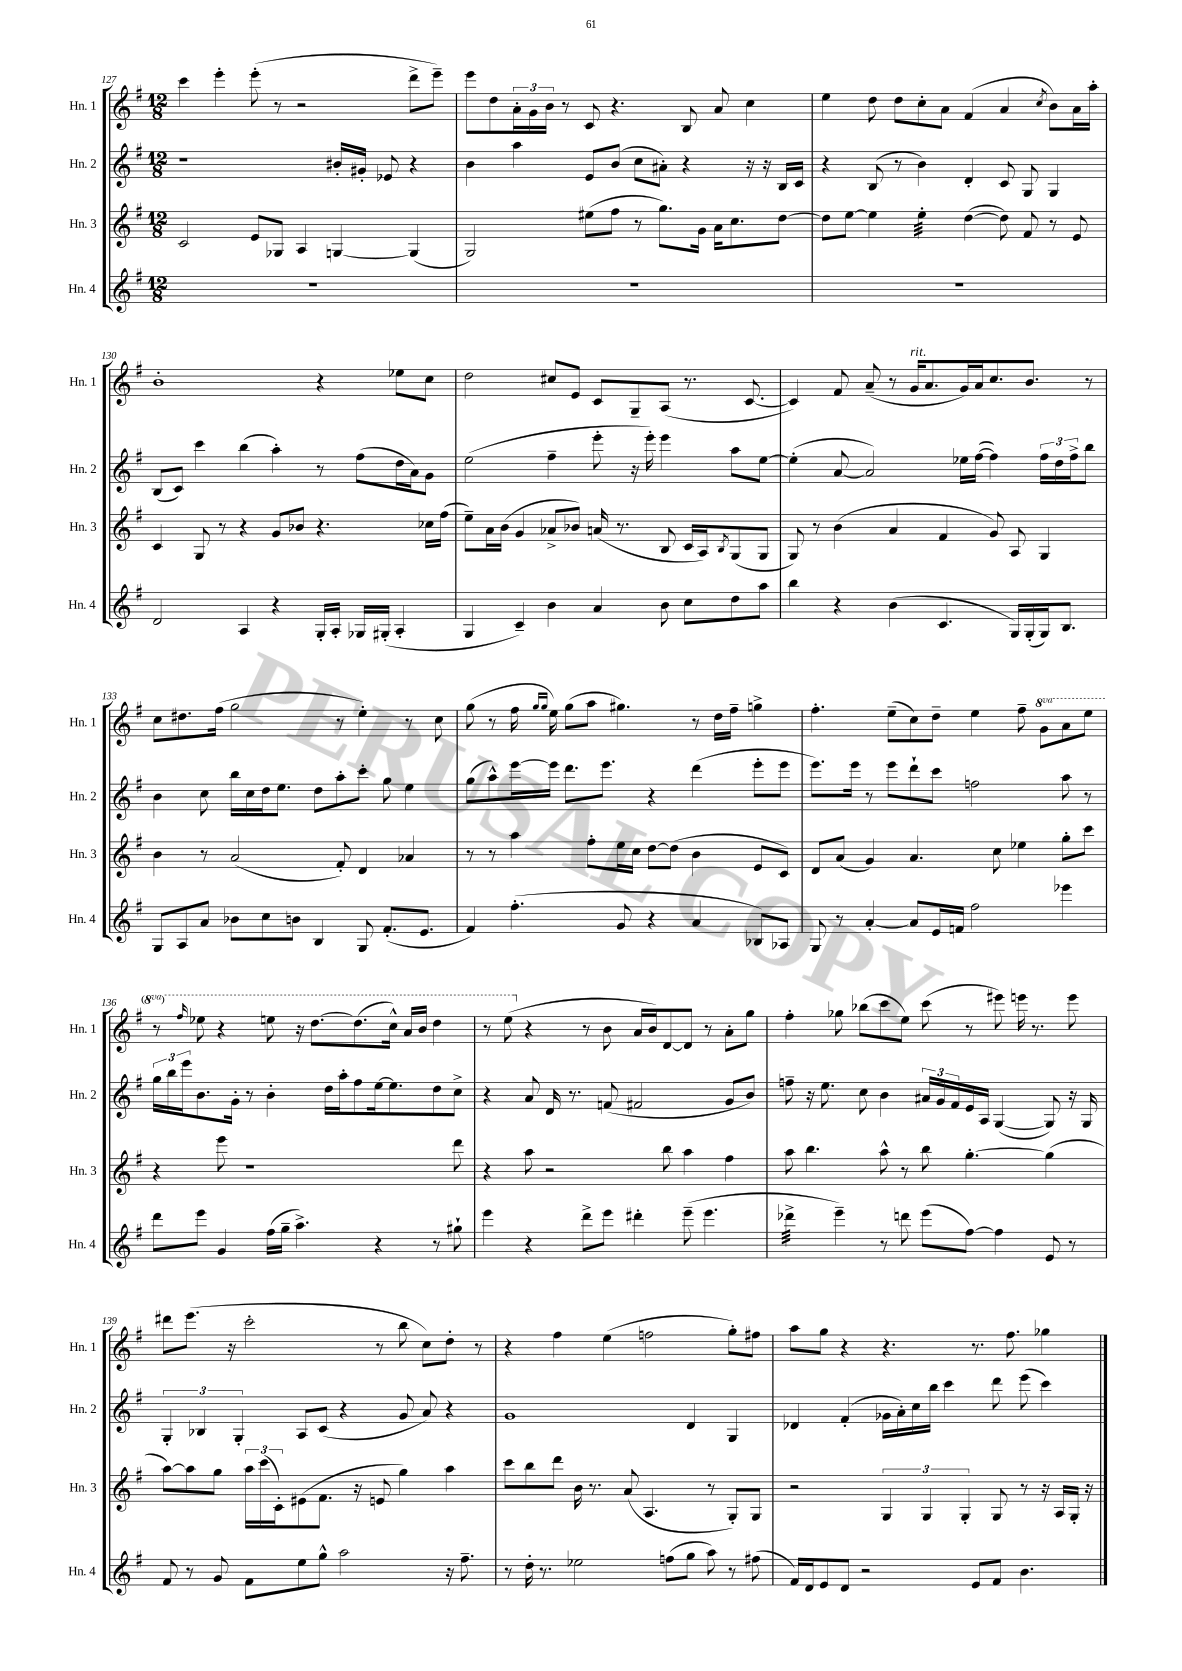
<<
\new StaffGroup <<
\new Staff = "s0" \with { instrumentName = "Hn. 1" shortInstrumentName = "Hn. 1" } {
    \clef treble \key g \major \numericTimeSignature \time 12/8 \set Staff.ottavationMarkups = #ottavation-simple-ordinals
    c'''4 e'''4-. e'''8-.( r8 r2 d'''8-> e'''8--) |
    e'''8 d''8 \tuplet 3/2 { a'16-. g'16 b'16 } r8 c'8 r4. b8 a'8 c''4 |
    e''4 d''8 d''8 c''8-. a'8 fis'4( a'4 \acciaccatura { c''8 } b'8) a'16 a''16-. |
    b'1-. r4 ees''8 c''8 |
    d''2 cis''8 e'8 c'8 g8-- a8( r8. c'8.~ |
    c'4) fis'8 a'8--( r8 g'16^\markup { \italic "rit." } a'8. g'16) a'16 c''8. b'8. r8 |
    c''8 dis''8. fis''16( g''2 r8 e''4-.) r8 c''8 |
    g''8( r8 fis''16 \grace { g''16 g''16 } e''16) g''8( a''8 gis''4.) r8 d''16 fis''16-- g''4-> |
    fis''4.-. e''8--( c''8) d''8-- e''4 fis''8-- \ottava #1 g''8 a''8 e'''8 |
    r8 \grace { fis'''16 } ees'''8 r4 e'''8 r16 d'''8.~ d'''8.( c'''16-^) a''16 b''16 d'''4 |
    r8 e'''8( \ottava #0 r4 r8 b'8 a'16 b'16) d'8~ d'8 r8 a'8-. g''8 |
    fis''4-. ges''8 bes''8( c'''8 e''8) c'''8( r8 eis'''8) e'''16 r8. e'''8 |
    dis'''8 e'''8.( r16 c'''2-. r8 b''8 c''8) d''8-. r8 |
    r4 fis''4 e''4( f''2 g''8-.) fis''8 |
    a''8 g''8 r4 r4. r8. fis''8. ges''4 \bar "|." |
}
\new Staff = "s1" \with { instrumentName = "Hn. 2" shortInstrumentName = "Hn. 2" } {
    \clef treble \key g \major \numericTimeSignature \time 12/8
    r1 bis'16-. gis'16-. ees'8 r4 |
    b'4 a''4 e'8 b'8( c''8 ais'8-.) r4 r16 r16 b16 c'16 |
    r4 b8( r8 b'4) d'4-. c'8 g8 g4 |
    b8( c'8) c'''4 b''4( a''4-.) r8 fis''8( d''16 a'16) g'8 |
    e''2( fis''4-- e'''8-. r16 e'''16-.) e'''4 a''8 e''8~ |
    e''4-.( a'8~ a'2) ees''16 fis''16~( fis''4) \tuplet 3/2 { fis''16 d''16 fis''16-> } b''8 |
    b'4 c''8 b''16 c''16 d''16 e''8. d''8 a''8-. c'''8-. g''8 e''4 |
    g''8( a''8-^) e'''16~ e'''16 d'''8. e'''8. r4 d'''4( e'''8-. e'''8 |
    e'''8.) e'''16 r8 e'''8 d'''8-! c'''8 f''2 a''8 r8 |
    \tuplet 3/2 { g''16 b''16 e'''16 } b'8. g'16-. r8 b'4-. d''16 a''16-. fis''8 e''16~ e''8. d''8 c''8-> |
    r4 a'8 d'16 r8. f'8( fis'2 g'8 b'8) |
    f''8-- r16 e''8. c''8 b'4 \tuplet 3/2 { ais'16 g'16 fis'16 } e'16 a16 g4~( g8) r16 g16 |
    \tuplet 3/2 { g4-. bes4 g4-. } a8 c'8( r4 g'8 a'8) r4 |
    g'1 d'4 g4 |
    des'4 fis'4-.( ges'16 a'16-.) c''16 b''16 c'''4 d'''8 e'''8( c'''4) \bar "|." |
}
\new Staff = "s2" \with { instrumentName = "Hn. 3" shortInstrumentName = "Hn. 3" } {
    \clef treble \key g \major \numericTimeSignature \time 12/8
    c'2 e'8 ges8 a4 g4~ g4( |
    g2) eis''8( fis''8 r8 g''8.) g'16 a'16 c''8. d''8~ |
    d''8 e''8~ e''4 e''4:32-. d''4~( d''8) fis'8 r8 e'8 |
    c'4 g8 r8 r4 g'8 bes'8 r4. ces''16 fis''16( |
    e''8--) a'16 b'16( g'4 aes'8-> bes'8) a'16( r8. b8 c'16 a16) \acciaccatura { b8 } g8( g8 |
    g8) r8 b'4( a'4 fis'4 g'8) a8 g4 |
    b'4 r8 a'2( fis'8-.) d'4 aes'4 |
    r8 r8 a''4 fis''8-. e''16 c''16 d''8~ d''8( b'4 e'8 c'8) |
    d'8 a'8( g'4) a'4. c''8 ees''4 g''8-. c'''8 |
    r4 e'''8 r1 d'''8 |
    r4 a''8 r2 b''8 a''4 fis''4 |
    a''8 b''4. a''8-^ r8 b''8 g''4.~-. g''4( |
    a''8~) a''8 g''8 \tuplet 3/2 { a''16 c'''16( c'16-.) } eis'8( fis'8. r16 e'8 g''4) a''4 |
    c'''8 b''8 d'''8 b'16 r8. a'8( a4. r8 g8-.) g8 |
    r2 \tuplet 3/2 { g4 g4 g4-. } g8 r8 r16 a16 g16-. r16 \bar "|." |
}
\new Staff = "s3" \with { instrumentName = "Hn. 4" shortInstrumentName = "Hn. 4" } {
    \clef treble \key g \major \numericTimeSignature \time 12/8
    R1. |
    R1. |
    R1. |
    d'2 a4 r4 g16-. a16-. ges16 gis16-.( a4-. |
    g4 c'4--) b'4 a'4 b'8 c''8 d''8 a''8 |
    b''4 r4 b'4( c'4. g16) g16-.( g16) b8. |
    g8 a8 a'8 bes'8 c''8 b'8 b4 g8 fis'8.-.( e'8. |
    fis'4) fis''4.-.( g'8 r4 a'4 bes8) aes8 |
    g8 r8 a'4~-. a'8 e'16 f'16 fis''2 ees'''4 |
    d'''8 e'''8 g'4 fis''16( g''16-- a''4.->) r4 r8 gis''8-! |
    e'''4 r4 d'''8-> e'''8 dis'''4-. e'''8--( e'''4. |
    des'''4:32-> e'''4--) r8 d'''8 e'''8( fis''8~) fis''4 e'8 r8 |
    fis'8 r8 g'8 fis'8 e''8 g''8-^ a''2 r16 fis''8.-- |
    r8 d''16-. r8. ees''2 f''8( g''8 a''8) r8 fis''8( |
    fis'16) d'16 e'8 d'8 r2 e'8 fis'8 b'4. \bar "|." |
}
>>
>>
\layout { \context { \Score currentBarNumber = #127 } }
